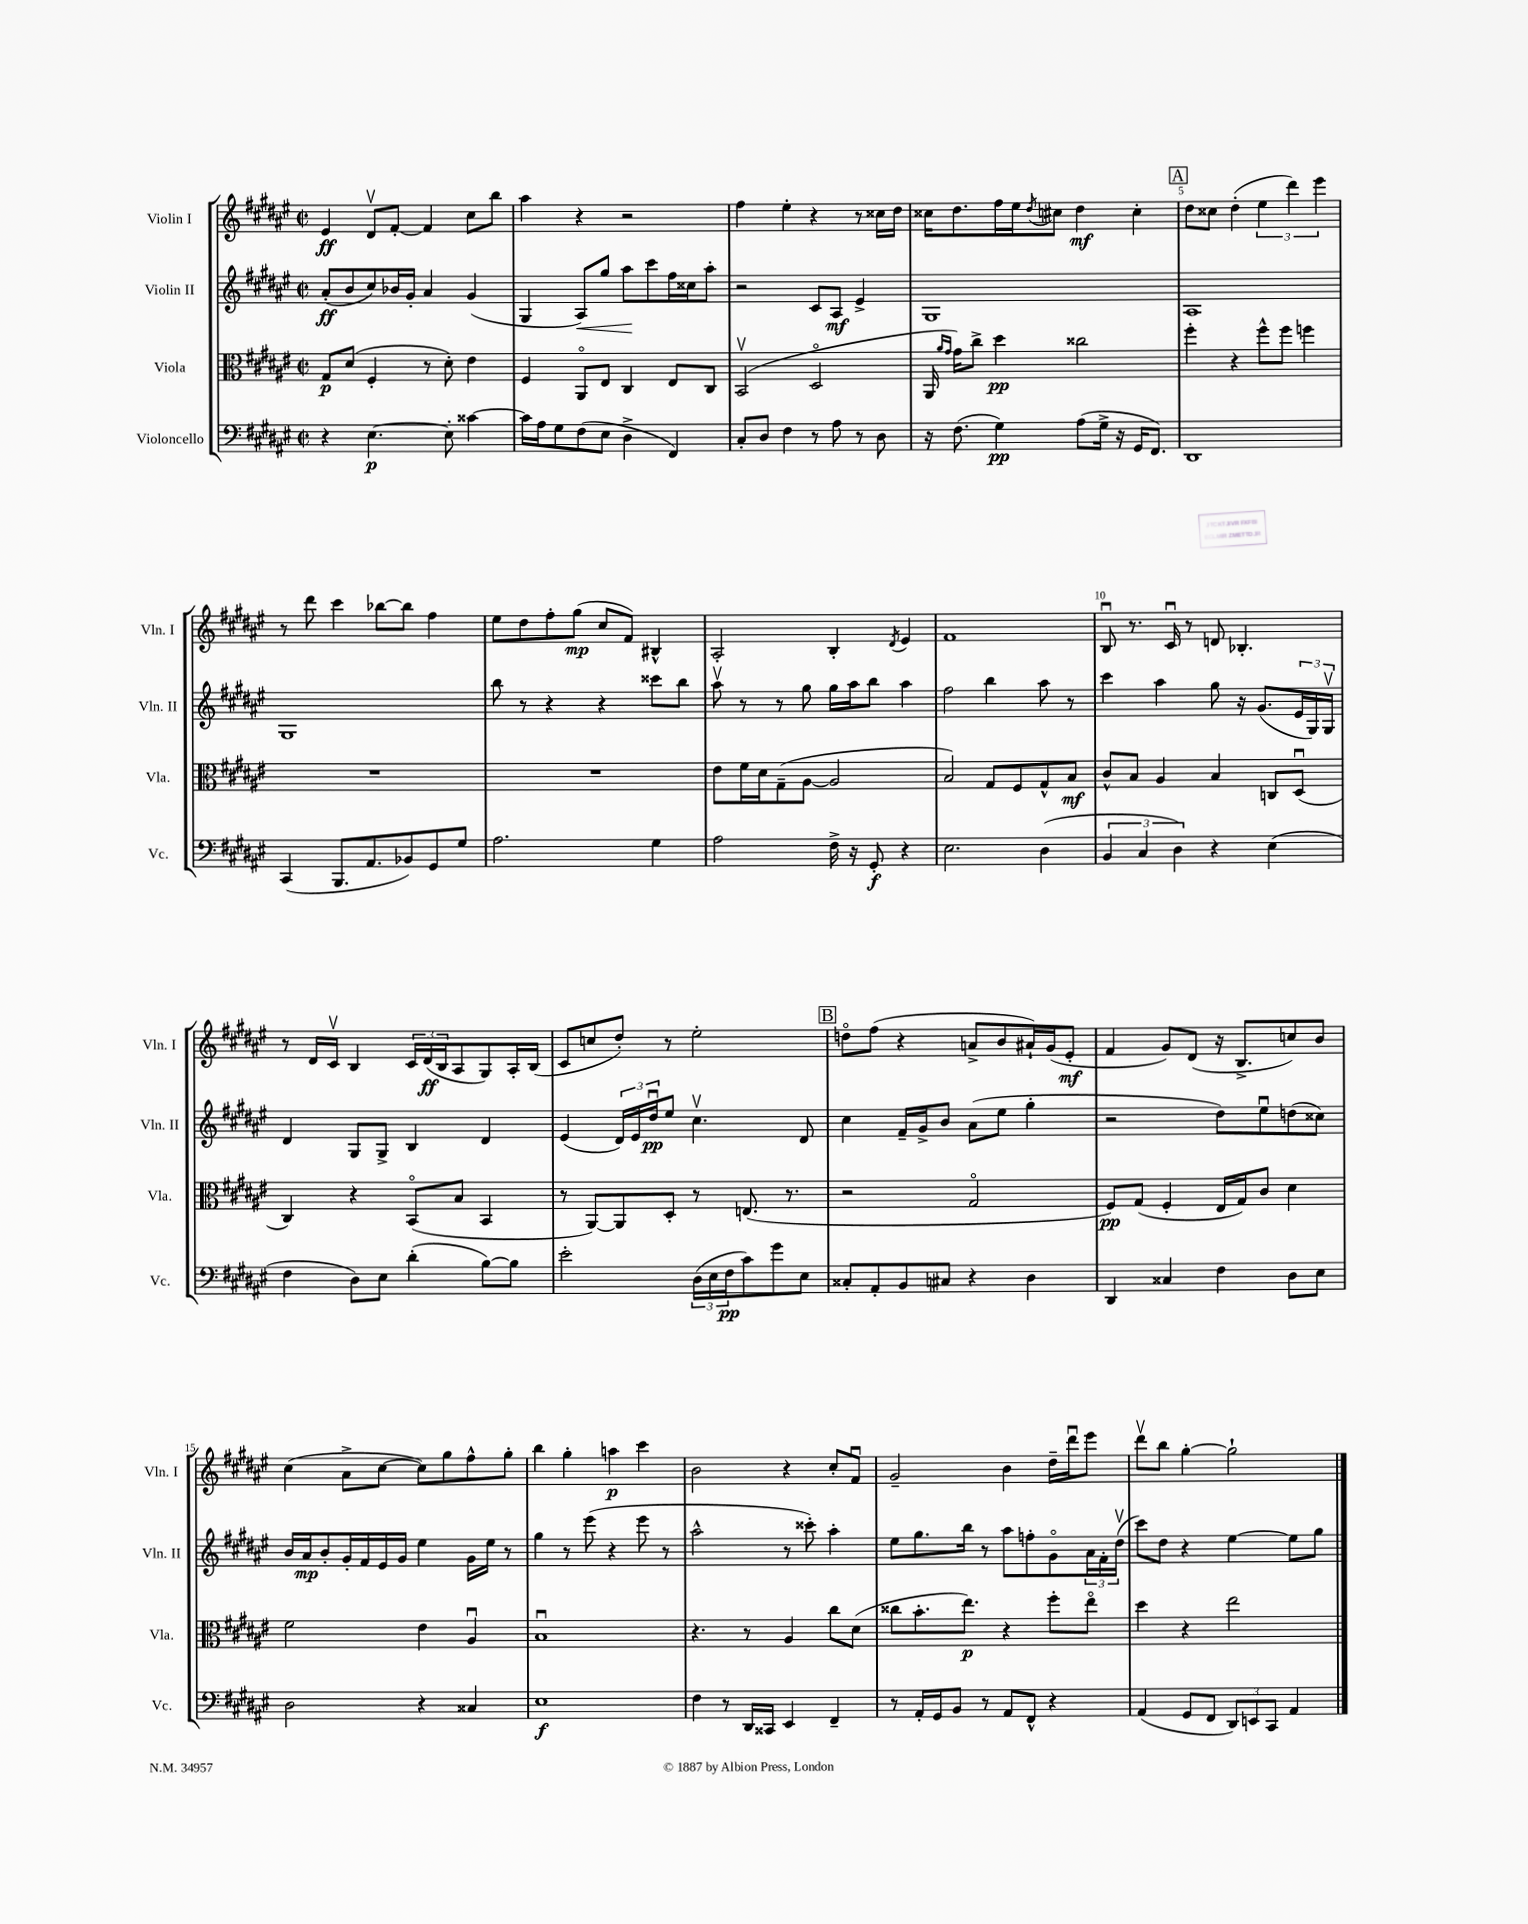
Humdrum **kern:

**kern	**dynam	**kern	**dynam	**kern	**dynam	**kern	**dynam
*part4	*part4	*part3	*part3	*part2	*part2	*part1	*part1
*staff4	*staff4	*staff3	*staff3	*staff2	*staff2	*staff1	*staff1
*I"Violoncello	*	*I"Viola	*	*I"Violin II	*	*I"Violin I	*
*I'Vc.	*	*I'Vla.	*	*I'Vln. II	*	*I'Vln. I	*
*clefF4	*	*clefC3	*	*clefG2	*	*clefG2	*
*k[f#c#g#d#a#e#]	*	*k[f#c#g#d#a#e#]	*	*k[f#c#g#d#a#e#]	*	*k[f#c#g#d#a#e#]	*
*M2/2	*	*M2/2	*	*M2/2	*	*M2/2	*
*met(c|)	*	*met(c|)	*	*met(c|)	*	*met(c|)	*
=1	=1	=1	=1	=1	=1	=1	=1
4r	.	8G#/L	p	(8a#'/L	ff	4e#/	ff
.	.	(8d#/J	.	8b/	.	.	.
[4.E#\	p	4F#'/	.	8cc#/)	.	8d#v/L	.
.	.	.	.	16b-X/L	.	[8f#'/J	.
.	.	.	.	16g#'/JJ	.	.	.
.	.	8r	.	4a#/	.	4f#/]	.
8E#'\]	.	8d#'\)	.	.	.	.	.
[4c##X\	.	4e#\	.	(4g#/	.	8cc#\L	.
.	.	.	.	.	.	8bb\J	.
=2	=2	=2	=2	=2	=2	=2	=2
16c##\LL]	.	4F#/	.	4G#/	.	4aa#\	.
16A#\J	.	.	.	.	.	.	.
8G#\	.	.	.	.	.	.	.
!	!	!	!	!	!LO:HP:b	!	!
(8F#\	.	8AA#/L	.	8A#/L)	<	4r	.
8E#\J	.	8E#/J	.	8gg#/J	.	.	.
4D#^\	.	4C#/	.	8aa#\L	.	2r	.
.	.	.	.	8ccc#\	[	.	.
4FF#/)	.	8E#/L	.	16ff#\L	.	.	.
.	.	.	.	16cc##X\J	.	.	.
.	.	8C#/J	.	8aa#'\J	.	.	.
=3	=3	=3	=3	=3	=3	=3	=3
8C#'/L	.	(2BBv/	.	2r	.	4ff#\	.
8D#/J	.	.	.	.	.	.	.
4F#\	.	.	.	.	.	4ee#'\	.
8r	.	2D#/	.	8c#/L	.	4r	.
8A#\	.	.	.	8A#/J	mf	.	.
8r	.	.	.	4e#^/	.	8r	.
8D#\	.	.	.	.	.	16cc##X\LL	.
.	.	.	.	.	.	16dd#\JJ	.
=4	=4	=4	=4	=4	=4	=4	=4
16r	.	16AA#/	.	1G#	.	16cc##X\KL	.
.	.	16qqa#/LL	.	.	.	.	.
.	.	16qqg#/JJ	.	.	.	.	.
(8.F#\	.	16g#\KL)	.	.	.	8.dd#\	.
.	.	8cc#^\J	.	.	.	.	.
4G#\)	pp	4dd#\	pp	.	.	16ff#\L	.
.	.	.	.	.	.	16ee#\J	.
.	.	.	.	.	.	8qdd#/	.
.	.	.	.	.	.	8cc#X\J	.
(8A#\L	.	2cc##X\	.	.	.	4dd#\	mf
16G#^\Jk	.	.	.	.	.	.	.
16r	.	.	.	.	.	.	.
16GG#/KL	.	.	.	.	.	4cc#'\	.
8.FF#/J)	.	.	.	.	.	.	.
!!LO:REH:place=s1:t=A
=5	=5	=5	=5	=5	=5	=5	=5
1DD#	.	4ff#'\	.	1A#	.	8dd#\L	.
.	.	.	.	.	.	8cc##X\J	.
.	.	4r	.	.	.	(4dd#'\	.
.	.	8ff#^^\L	.	.	.	6ee#\	.
.	.	8ff#\J	.	.	.	.	.
.	.	.	.	.	.	6ddd#\)	.
.	.	4ffn\	.	.	.	.	.
.	.	.	.	.	.	6eee#\	.
!!LO:LB:g=z
=6	=6	=6	=6	=6	=6	=6	=6
(4CC#/	.	1r	.	1G#	.	8r	.
.	.	.	.	.	.	8ddd#\	.
8.BBB/L	.	.	.	.	.	4ccc#\	.
8.AA#/	.	.	.	.	.	.	.
.	.	.	.	.	.	[8bb-X\L	.
8BB-X/)	.	.	.	.	.	8bb-\J]	.
8GG#/	.	.	.	.	.	4ff#\	.
8G#/J	.	.	.	.	.	.	.
=7	=7	=7	=7	=7	=7	=7	=7
2.A#\	.	1r	.	8bb\	.	8ee#\L	.
.	.	.	.	8r	.	8dd#\	.
.	.	.	.	4r	.	8ff#'\	.
.	.	.	.	.	.	(8gg#\J	mp
.	.	.	.	4r	.	8cc#/L	.
.	.	.	.	.	.	8f#/J)	.
4G#\	.	.	.	8ccc##X\L	.	4B#X^^/	.
.	.	.	.	8bb\J	.	.	.
=8	=8	=8	=8	=8	=8	=8	=8
2A#\	.	8e#\L	.	8aa#v\	.	2A#'/	.
.	.	16f#\L	.	8r	.	.	.
.	.	16d#\J	.	.	.	.	.
.	.	(8G#~\	.	8r	.	.	.
.	.	[8A#\J	.	8gg#\	.	.	.
16F#^\	.	2A#/]	.	16gg#\LL	.	4B'/	.
16r	.	.	.	16aa#\J	.	.	.
8GG#'/	f	.	.	8bb\J	.	.	.
.	.	.	.	.	.	8qd#/	.
4r	.	.	.	4aa#\	.	4e#/	.
=9	=9	=9	=9	=9	=9	=9	=9
2.E#\	.	2B/)	.	2ff#\	.	1f#	.
.	.	8G#/L	.	4bb\	.	.	.
.	.	8F#/	.	.	.	.	.
(4D#\	.	8G#^^/	.	8aa#\	.	.	.
.	.	8B/J	mf	8r	.	.	.
=10	=10	=10	=10	=10	=10	=10	=10
6BB/	.	8c#^^/L	.	4ccc#\	.	8Bu/	.
.	.	8B/J	.	.	.	8.r	.
6C#/	.	.	.	.	.	.	.
.	.	4A#/	.	4aa#\	.	.	.
.	.	.	.	.	.	16c#u/	.
6D#\)	.	.	.	.	.	.	.
.	.	.	.	.	.	8r	.
4r	.	4B/	.	8gg#\	.	8dn/	.
.	.	.	.	16r	.	4.B-X'/	.
.	.	.	.	(8.g#/L	.	.	.
(4E#\	.	8Cn/L	.	.	.	.	.
.	.	(8D#u/J	.	24e#/L	.	.	.
.	.	.	.	24G#/)	.	.	.
.	.	.	.	24G#v/JJ	.	.	.
!!LO:LB:g=z
=11	=11	=11	=11	=11	=11	=11	=11
4F#\	.	4C#/)	.	4d#/	.	8r	.
.	.	.	.	.	.	16d#/LL	.
.	.	.	.	.	.	16c#v/JJ	.
8D#\L)	.	4r	.	8G#/L	.	4B/	.
8E#\J	.	.	.	8G#^/J	.	.	.
(4d#'\	.	(8BB/L	.	4B/	.	24c#/LL	.
.	.	.	.	.	.	(24d#/	ff
.	.	.	.	.	.	24B/J	.
.	.	8B/J	.	.	.	8A#/	.
[8B\L)	.	4BB/	.	4d#/	.	8G#/)	.
8B\J]	.	.	.	.	.	16A#'/L	.
.	.	.	.	.	.	(16B/JJ	.
=12	=12	=12	=12	=12	=12	=12	=12
2e#'\	.	8r	.	(4e#/	.	8c#/L	.
.	.	[8AA#/L)	.	.	.	8ccn/	.
.	.	8AA#/]	.	24d#/LL)	.	8dd#'/J)	.
.	.	.	.	24e#/	.	.	.
.	.	.	.	24dd#u/J	pp	.	.
.	.	8D#'/J	.	8ee#/J	.	8r	.
(24D#\LL	.	8r	.	4.cc#v\	.	2ee#'\	.
24E#\	.	.	.	.	.	.	.
24F#\J	pp	.	.	.	.	.	.
8c#\)	.	(8.En/	.	.	.	.	.
8g#\	.	.	.	.	.	.	.
.	.	8.r	.	.	.	.	.
8E#\J	.	.	.	8d#/	.	.	.
!!LO:REH:place=s1:t=B
=13	=13	=13	=13	=13	=13	=13	=13
8C##X'/L	.	2r	.	4cc#\	.	8ddn\L	.
8AA#'/	.	.	.	.	.	(8ff#\J	.
8BB/	.	.	.	16f#~/LL	.	4r	.
.	.	.	.	16g#^/J	.	.	.
8C#X/J	.	.	.	8b/J	.	.	.
4r	.	2G#/	.	(8a#\L	.	8an^/L	.
.	.	.	.	8ee#\J	.	8b/	.
4D#\	.	.	.	4gg#'\	.	16a#X`/L)	.
.	.	.	.	.	.	(16g#/J	.
.	.	.	.	.	.	8e#'/J	mf
=14	=14	=14	=14	=14	=14	=14	=14
4DD#/	.	8F#/L)	pp	2r	.	4f#/	.
.	.	(8G#/J	.	.	.	.	.
4C##X/	.	4F#'/	.	.	.	8g#/L)	.
.	.	.	.	.	.	(8d#/J	.
4F#\	.	16E#/LL	.	8dd#\L)	.	16r	.
.	.	16G#/J)	.	.	.	8.B^/L	.
.	.	8c#/J	.	8ee#u\	.	.	.
8D#\L	.	4d#\	.	(8ddn\	.	8ccn/)	.
8E#\J	.	.	.	8cc##X\J)	.	8b/J	.
!!LO:LB:g=z
=15	=15	=15	=15	=15	=15	=15	=15
2D#\	.	2f#\	.	16b/LL	.	(4cc#\	.
.	.	.	.	16a#/J	mp	.	.
.	.	.	.	8b'/	.	.	.
.	.	.	.	16g#'/L	.	8a#^\L	.
.	.	.	.	16f#/	.	.	.
.	.	.	.	16e#/	.	[8cc#\J	.
.	.	.	.	16g#/JJ	.	.	.
4r	.	4e#\	.	4ee#\	.	8cc#\L])	.
.	.	.	.	.	.	8gg#\	.
4C##X/	.	4A#u/	.	16g#\LL	.	8ff#^^\	.
.	.	.	.	16ee#\JJ	.	.	.
.	.	.	.	8r	.	8gg#'\J	.
=16	=16	=16	=16	=16	=16	=16	=16
1E#	f	1Bu	.	4gg#\	.	4bb\	.
.	.	.	.	8r	.	4gg#'\	.
.	.	.	.	(8eee#\	.	.	.
.	.	.	.	4r	.	4aan\	p
.	.	.	.	8eee#\	.	4ccc#\	.
.	.	.	.	8r	.	.	.
=17	=17	=17	=17	=17	=17	=17	=17
4F#\	.	4.r	.	2aa#^^\	.	2b\	.
8r	.	.	.	.	.	.	.
16DD#/LL	.	8r	.	.	.	.	.
16CC##X/JJ	.	.	.	.	.	.	.
4EE#/	.	4A#/	.	8r	.	4r	.
.	.	.	.	8ccc##X'\)	.	.	.
4FF#~/	.	8cc#\L	.	4aa#'\	.	8cc#'/L	.
.	.	(8d#\J	.	.	.	8f#u/J	.
=18	=18	=18	=18	=18	=18	=18	=18
8r	.	8cc##X\L	.	8ee#\L	.	2g#~/	.
16AA#'/LL	.	8.b'\	.	8.gg#\	.	.	.
16GG#/J	.	.	.	.	.	.	.
8BB/J	.	.	.	.	.	.	.
.	.	8.ee#\J)	p	16bb\Jk	.	.	.
8r	.	.	.	8r	.	.	.
8AA#/L	.	4r	.	8aa#\L	.	4b\	.
8FF#^^/J	.	.	.	8ffn'\	.	.	.
4r	.	8ff#'\L	.	8g#\	.	16dd#~\LL	.
.	.	.	.	.	.	16ddd#u\J	.
.	.	8ee#\J	.	24a#\L	.	8eee#\J	.
.	.	.	.	24f#'\	.	.	.
.	.	.	.	(24dd#v\JJ	.	.	.
=19	=19	=19	=19	=19	=19	=19	=19
(4AA#/	.	4dd#\	.	8ccc#\L)	.	8ddd#v\L	.
.	.	.	.	8dd#\J	.	8bb\J	.
8GG#/L	.	4r	.	4r	.	[4gg#'\	.
8FF#/J	.	.	.	.	.	.	.
12DD#/L)	.	2ee#\	.	[4ee#\	.	2gg#`\]	.
12EEn/	.	.	.	.	.	.	.
12CC#/J	.	.	.	.	.	.	.
4AA#/	.	.	.	8ee#\L]	.	.	.
.	.	.	.	8gg#\J	.	.	.
==	==	==	==	==	==	==	==
*-	*-	*-	*-	*-	*-	*-	*-
